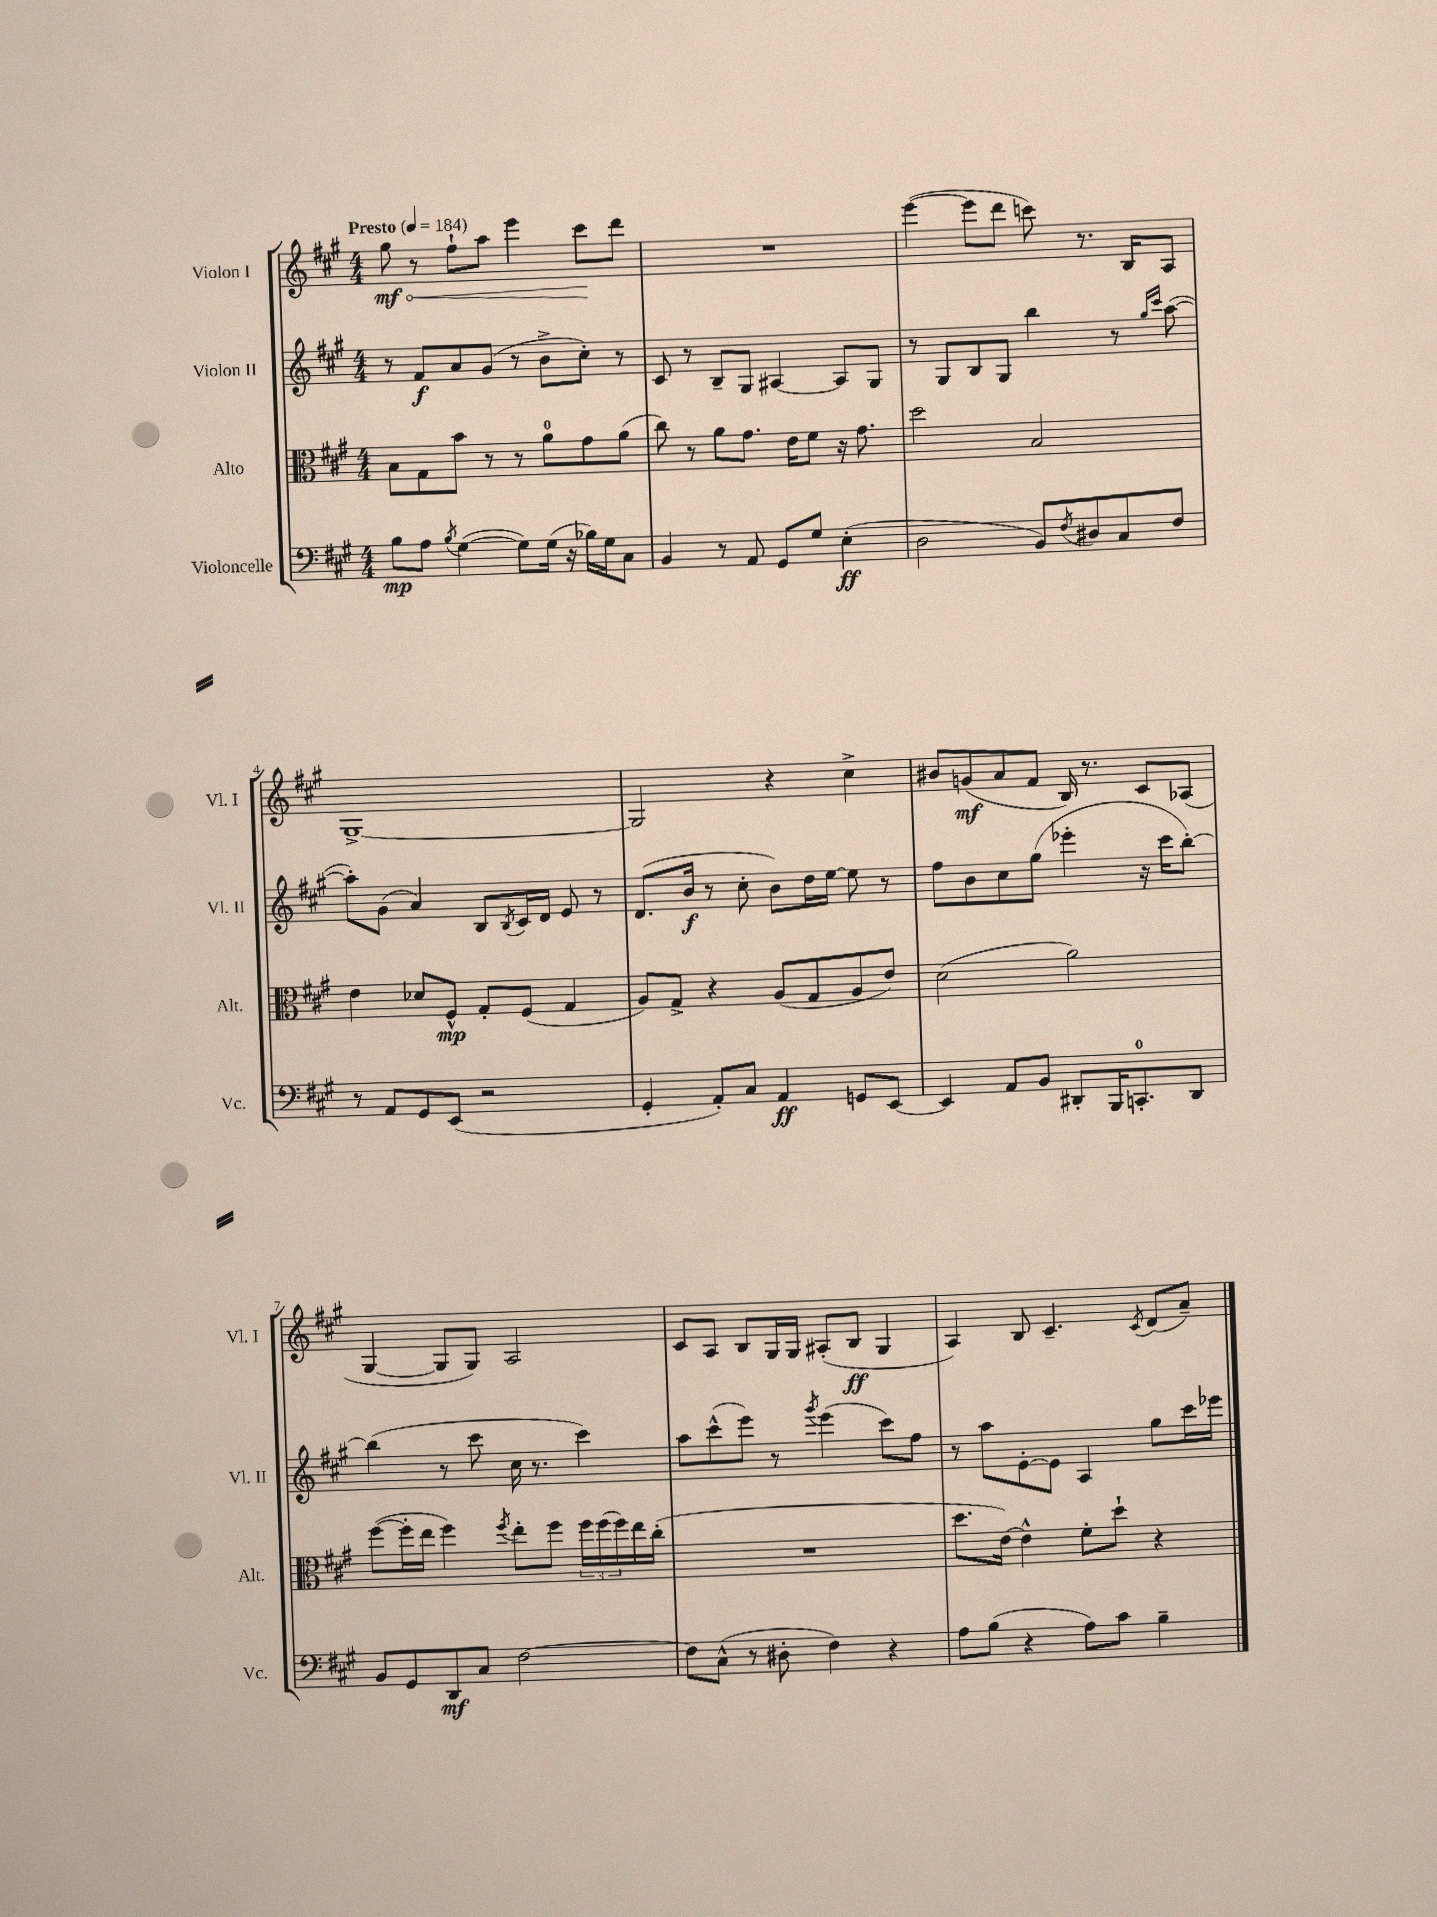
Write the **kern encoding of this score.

**kern	**dynam	**kern	**dynam	**kern	**dynam	**kern	**dynam
*part4	*part4	*part3	*part3	*part2	*part2	*part1	*part1
*staff4	*staff4	*staff3	*staff3	*staff2	*staff2	*staff1	*staff1
*I"Violoncelle	*	*I"Alto	*	*I"Violon II	*	*I"Violon I	*
*I'Vc.	*	*I'Alt.	*	*I'Vl. II	*	*I'Vl. I	*
*clefF4	*	*clefC3	*	*clefG2	*	*clefG2	*
*k[f#c#g#]	*	*k[f#c#g#]	*	*k[f#c#g#]	*	*k[f#c#g#]	*
*M4/4	*	*M4/4	*	*M4/4	*	*M4/4	*
*MM184	*	*MM184	*	*MM184	*	*MM184	*
=1	=1	=1	=1	=1	=1	=1	=1
!	!	!	!	!	!	!LO:TX:a:B:t=Presto	!
!	!	!	!	!	!	!	!LO:HP:b
8B\L	mp	8B\L	.	8r	.	8gg#\	< mf
8A\J	.	8G#\	.	8f#/L	f	8r	.
8qB/	.	.	.	.	.	.	.
([4G#\	.	8b\J	.	8a/	.	8ff#`\L	.
.	.	8r	.	(8g#/J	.	8aa\J	.
8G#\L])	.	8r	.	8r	.	4eee\	.
(16G#\Jk	.	8a\L	.	8b^\L	.	.	.
16r	.	.	.	.	.	.	.
16B-X\LL)	.	8g#\	.	8cc#'\J)	.	8ccc#\L	.
16G#\J	.	.	.	.	.	.	.
8C#\J	.	(8a\J	.	8r	.	8ddd\J	[
=2	=2	=2	=2	=2	=2	=2	=2
4BB/	.	8cc#\)	.	8c#/	.	1r	.
.	.	8r	.	8r	.	.	.
8r	.	8a\L	.	8B~/L	.	.	.
8AA/	.	8.g#\J	.	8G#/J	.	.	.
8GG#/L	.	.	.	[4A#X/	.	.	.
.	.	16e\KL	.	.	.	.	.
8G#/J	.	8f#\J	.	.	.	.	.
(4E'\	ff	16r	.	8A#/L]	.	.	.
.	.	8.g#\	.	.	.	.	.
.	.	.	.	8G#/J	.	.	.
=3	=3	=3	=3	=3	=3	=3	=3
2D\	.	2dd\	.	8r	.	([4eee\	.
.	.	.	.	8G#/L	.	.	.
.	.	.	.	8B/	.	8eee\L]	.
.	.	.	.	8G#/J	.	8ddd\J	.
8BB/L)	.	2B/	.	4bb\	.	8cccn\)	.
8qF#/	.	.	.	.	.	.	.
8D#X/	.	.	.	.	.	8.r	.
8C#/	.	.	.	8r	.	.	.
.	.	.	.	.	.	16B/KL	.
.	.	.	.	16qqgg#/LL	.	.	.
.	.	.	.	16qqccc#/JJ	.	.	.
8F#/J	.	.	.	([8aa\	.	8A/J	.
!!LO:LB:g=z
=4	=4	=4	=4	=4	=4	=4	=4
8r	.	4e\	.	8aa'\L])	.	[1G#^	.
8AA/L	.	.	.	(8g#\J	.	.	.
8GG#/	.	8d-X/L	.	4a/)	.	.	.
(8EE/J	.	8F#^^/J	mp	.	.	.	.
2r	.	8G#'/L	.	8B/L	.	.	.
.	.	.	.	8qB/	.	.	.
.	.	(8F#/J	.	16c#/L	.	.	.
.	.	.	.	16d/JJ	.	.	.
.	.	4G#/	.	8e/	.	.	.
.	.	.	.	8r	.	.	.
=5	=5	=5	=5	=5	=5	=5	=5
4GG#'/	.	8A/L)	.	(8.d/L	.	2G#/]	.
.	.	8G#^/J	.	.	.	.	.
.	.	.	.	16b/Jk	f	.	.
8AA'/L)	.	4r	.	8r	.	.	.
8C#/J	.	.	.	8cc#'\	.	.	.
4AA/	ff	(8A/L	.	8b\L)	.	4r	.
.	.	8G#/	.	16dd\L	.	.	.
.	.	.	.	[16ee\JJ	.	.	.
8GGn/L	.	8A/	.	8ee\]	.	4cc#^\	.
[8EE/J	.	8e/J)	.	8r	.	.	.
=6	=6	=6	=6	=6	=6	=6	=6
4EE/]	.	(2d\	.	8ff#\L	.	8b#X/L	.
.	.	.	.	8b\	.	(8gn/	mf
8AA/L	.	.	.	8cc#\	.	8a/	.
8BB/J	.	.	.	(8gg#\J	.	8f#/J	.
8DD#X'/L	.	2a\)	.	4eee-X'\	.	16B/)	.
.	.	.	.	.	.	8.r	.
16BBB/K	.	.	.	.	.	.	.
8.CCn'/	.	.	.	.	.	.	.
.	.	.	.	16r	.	8c#/L	.
.	.	.	.	16ccc#\KL	.	.	.
8DD#/J	.	.	.	[8bb'\J)	.	(8A-X/J	.
!!LO:LB:g=z
=7	=7	=7	=7	=7	=7	=7	=7
8BB/L	.	([8ff#\L	.	(4bb\]	.	[4G#/	.
8GG#/	.	16ff#'\L]	.	.	.	.	.
.	.	16ee\JJ	.	.	.	.	.
8DD/	mf	4ff#\)	.	8r	.	8G#/L]	.
8C#/J	.	.	.	8ccc#\	.	8G#/J)	.
.	.	8qff#/	.	.	.	.	.
[2F#\	.	8ee'\L	.	16cc#\	.	2A/	.
.	.	.	.	8.r	.	.	.
.	.	8ff#\J	.	.	.	.	.
.	.	24ff#\LL	.	4ccc#\)	.	.	.
.	.	(24ff#\	.	.	.	.	.
.	.	24ff#\)	.	.	.	.	.
.	.	16ee\	.	.	.	.	.
.	.	(16cc#'\JJ	.	.	.	.	.
=8	=8	=8	=8	=8	=8	=8	=8
8F#\L]	.	1r	.	8aa\L	.	8c#/L	.
(8C#^^\J	.	.	.	(8ccc#^^\	.	8A/J	.
8r	.	.	.	8eee\J)	.	8B/L	.
8D#X'\	.	.	.	8r	.	16G#/L	.
.	.	.	.	.	.	16G#/JJ	.
.	.	.	.	8qggg#/	.	.	.
4F#\)	.	.	.	(4eee\	.	(8A#X'/L	.
.	.	.	.	.	.	8B/J	ff
4r	.	.	.	8ccc#\L)	.	4G#/	.
.	.	.	.	8ff#\J	.	.	.
=9	=9	=9	=9	=9	=9	=9	=9
8A\L	.	8.dd\L	.	8r	.	4A/)	.
(8B\J	.	.	.	8aa\L	.	.	.
.	.	[16e\Jk)	.	.	.	.	.
4r	.	4e^^\]	.	[8e'\	.	8B/	.
.	.	.	.	8e\J]	.	4.c#~/	.
8A\L)	.	8f#'\L	.	4A/	.	.	.
8c#\J	.	8dd`\J	.	.	.	.	.
.	.	.	.	.	.	8qc#/	.
4B~\	.	4r	.	8gg#\L	.	(8d/L	.
.	.	.	.	16ccc#\L	.	8a~/J)	.
.	.	.	.	16eee-X\JJ	.	.	.
==	==	==	==	==	==	==	==
*-	*-	*-	*-	*-	*-	*-	*-
